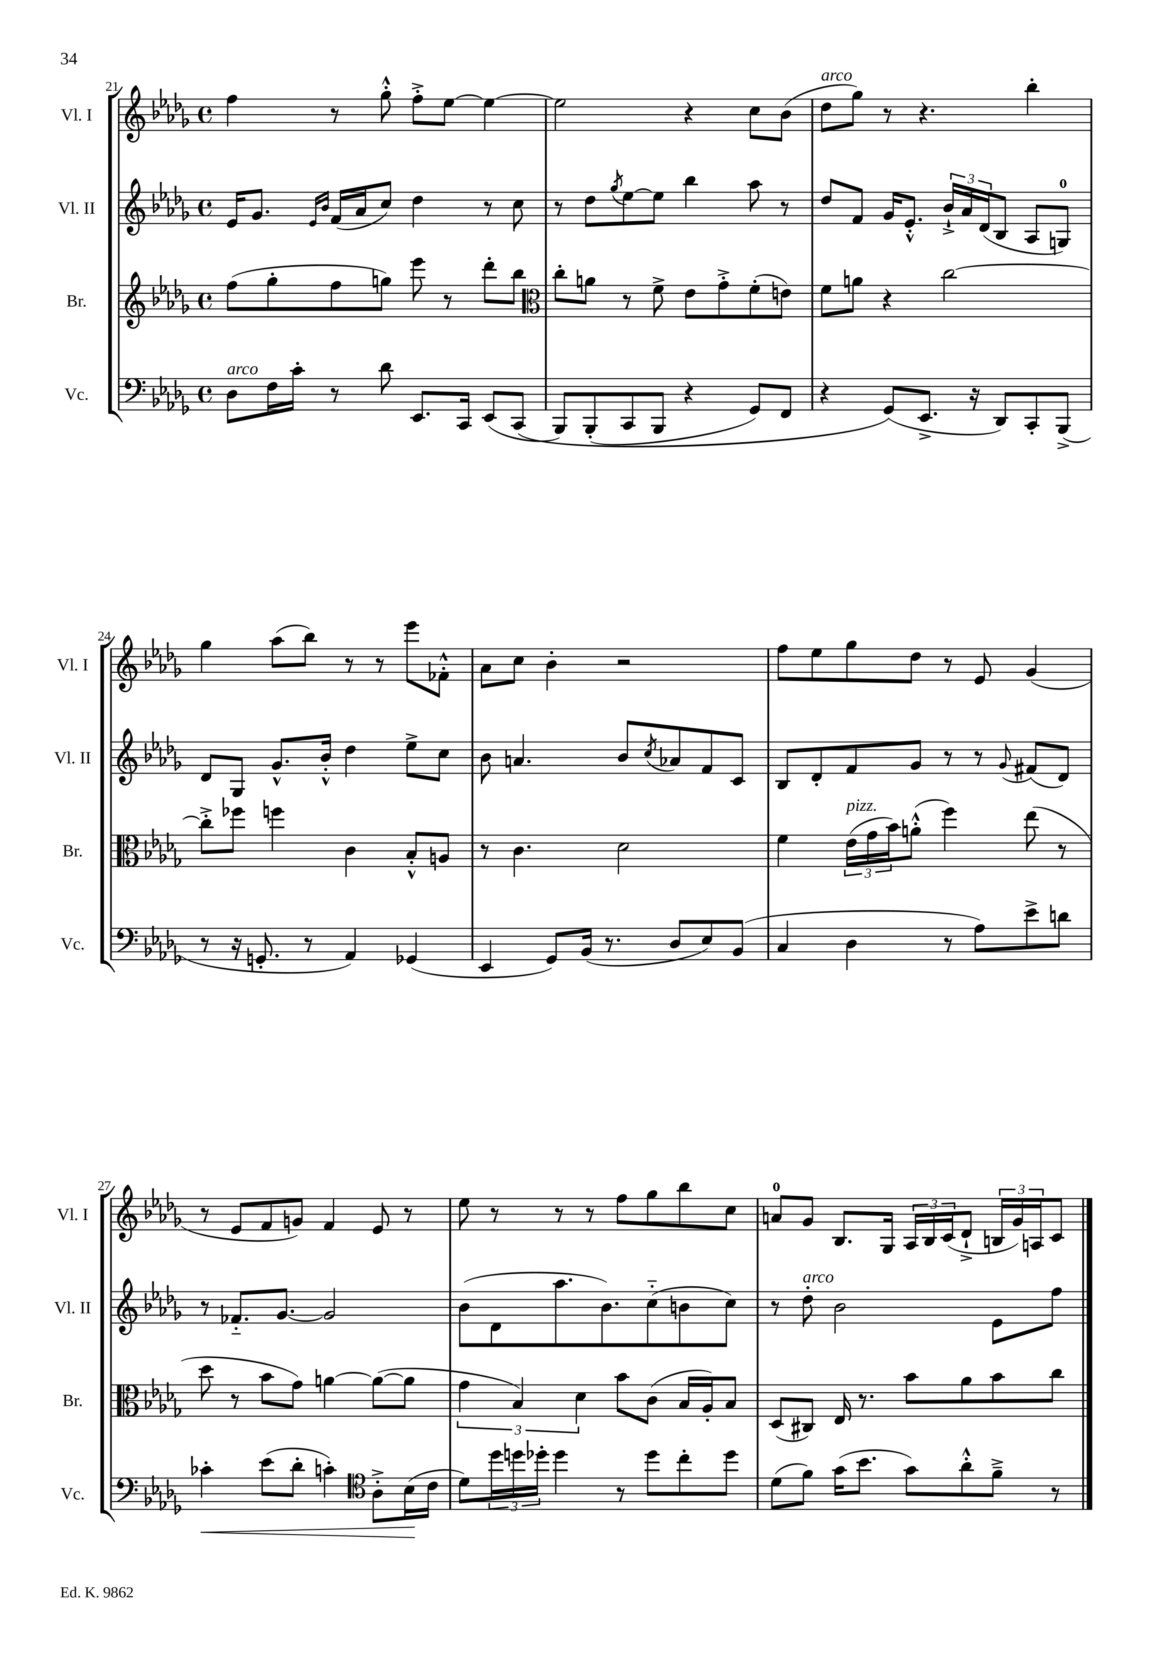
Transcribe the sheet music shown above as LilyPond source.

<<
\new StaffGroup <<
\new Staff = "s0" \with { instrumentName = "Vl. I" shortInstrumentName = "Vl. I" } {
    \clef treble \key des \major \defaultTimeSignature \time 4/4
    f''4 r8 ges''8-.-^ f''8-.-> ees''8~ ees''4~ |
    ees''2 r4 c''8 bes'8( |
    des''8^\markup { \italic "arco" } ges''8) r8 r4. bes''4-. |
    ges''4 aes''8( bes''8) r8 r8 ees'''8 fes'8-.-^ |
    aes'8 c''8 bes'4-. r2 |
    f''8 ees''8 ges''8 des''8 r8 ees'8 ges'4( |
    r8 ees'8 f'8 g'8) f'4 ees'8 r8 |
    ees''8 r8 r8 r8 f''8 ges''8 bes''8 c''8 |
    a'8-0 ges'8 bes8. ges16 \tuplet 3/2 { aes16 bes16 c'16( } des'8-!-> \tuplet 3/2 { b16 ges'16) a16 } c'8 \bar "|." |
}
\new Staff = "s1" \with { instrumentName = "Vl. II" shortInstrumentName = "Vl. II" } {
    \clef treble \key des \major \defaultTimeSignature \time 4/4
    ees'16 ges'8. \grace { ees'16 bes'16 } f'16( aes'16 c''8) des''4 r8 c''8 |
    r8 des''8 \acciaccatura { ges''8 } ees''8~ ees''8 bes''4 aes''8 r8 |
    des''8 f'8 ges'16 ees'8.-.-^ \tuplet 3/2 { bes'16-!-> aes'16 des'16( } bes8 aes8 g8-0) |
    des'8 ges8 ges'8.-^ bes'16-.-^ des''4 ees''8-> c''8 |
    bes'8 a'4. bes'8 \acciaccatura { c''8 } aes'8 f'8 c'8 |
    bes8 des'8-. f'8 ges'8 r8 r8 \appoggiatura { ges'8 } fis'8( des'8) |
    r8 fes'8.-_ ges'8.~ ges'2 |
    bes'8( des'8 aes''8. bes'8.) c''8-_( b'8 c''8) |
    r8 des''8-.^\markup { \italic "arco" } bes'2 ees'8 f''8 \bar "|." |
}
\new Staff = "s2" \with { instrumentName = "Br." shortInstrumentName = "Br." } {
    \clef treble \key des \major \defaultTimeSignature \time 4/4
    f''8( ges''8-. f''8 g''8) ees'''8 r8 des'''8-. bes''8 |
    \clef alto c''8-. a'8 r8 f'8-> ees'8 ges'8-.-> f'8-.( e'8) |
    f'8 a'8 r4 c''2~ |
    c''8-.-> fes''8 f''4 c'4 bes8-.-^ a8 |
    r8 c'4. des'2 |
    f'4 \tuplet 3/2 { ees'16^\markup { \italic "pizz." }( ges'16 bes'16) } a'8-.-^( f''4) ees''8( r8 |
    des''8 r8 bes'8 ges'8) a'4~ a'8~( a'8 |
    \tuplet 3/2 { ges'4 bes4) des'4 } bes'8 c'8( bes16 aes16-.) bes8 |
    des8( cis8) ees16 r8. bes'8 aes'8 bes'8 c''8 \bar "|." |
}
\new Staff = "s3" \with { instrumentName = "Vc." shortInstrumentName = "Vc." } {
    \clef bass \key des \major \defaultTimeSignature \time 4/4
    des8^\markup { \italic "arco" } f16 c'16-. r8 des'8 ees,8. c,16 ees,8( c,8\( |
    bes,,8) bes,,8-.( c,8 bes,,8 r4 ges,8) f,8 |
    r4 ges,8(\) ees,8.-> r16 des,8) c,8-. bes,,8->( |
    r8 r16 g,8.-. r8 aes,4) ges,4( |
    ees,4 ges,8) bes,16( r8. des8 ees8) bes,8( |
    c4 des4 r8 aes8) ees'8-> d'8 |
    ces'4-.\< ees'8( des'8-. c'4-.) \clef tenor aes8-.-> bes16\!( c'16 |
    des'8) \tuplet 3/2 { des''16 d''16 des''16-. } des''4 r8 des''8 c''8-. des''8 |
    des'8( f'8) ges'16( bes'8. ges'8) aes'8-.-^ f'8---> r8 \bar "|." |
}
>>
>>
\layout { \context { \Score currentBarNumber = #21 } }
